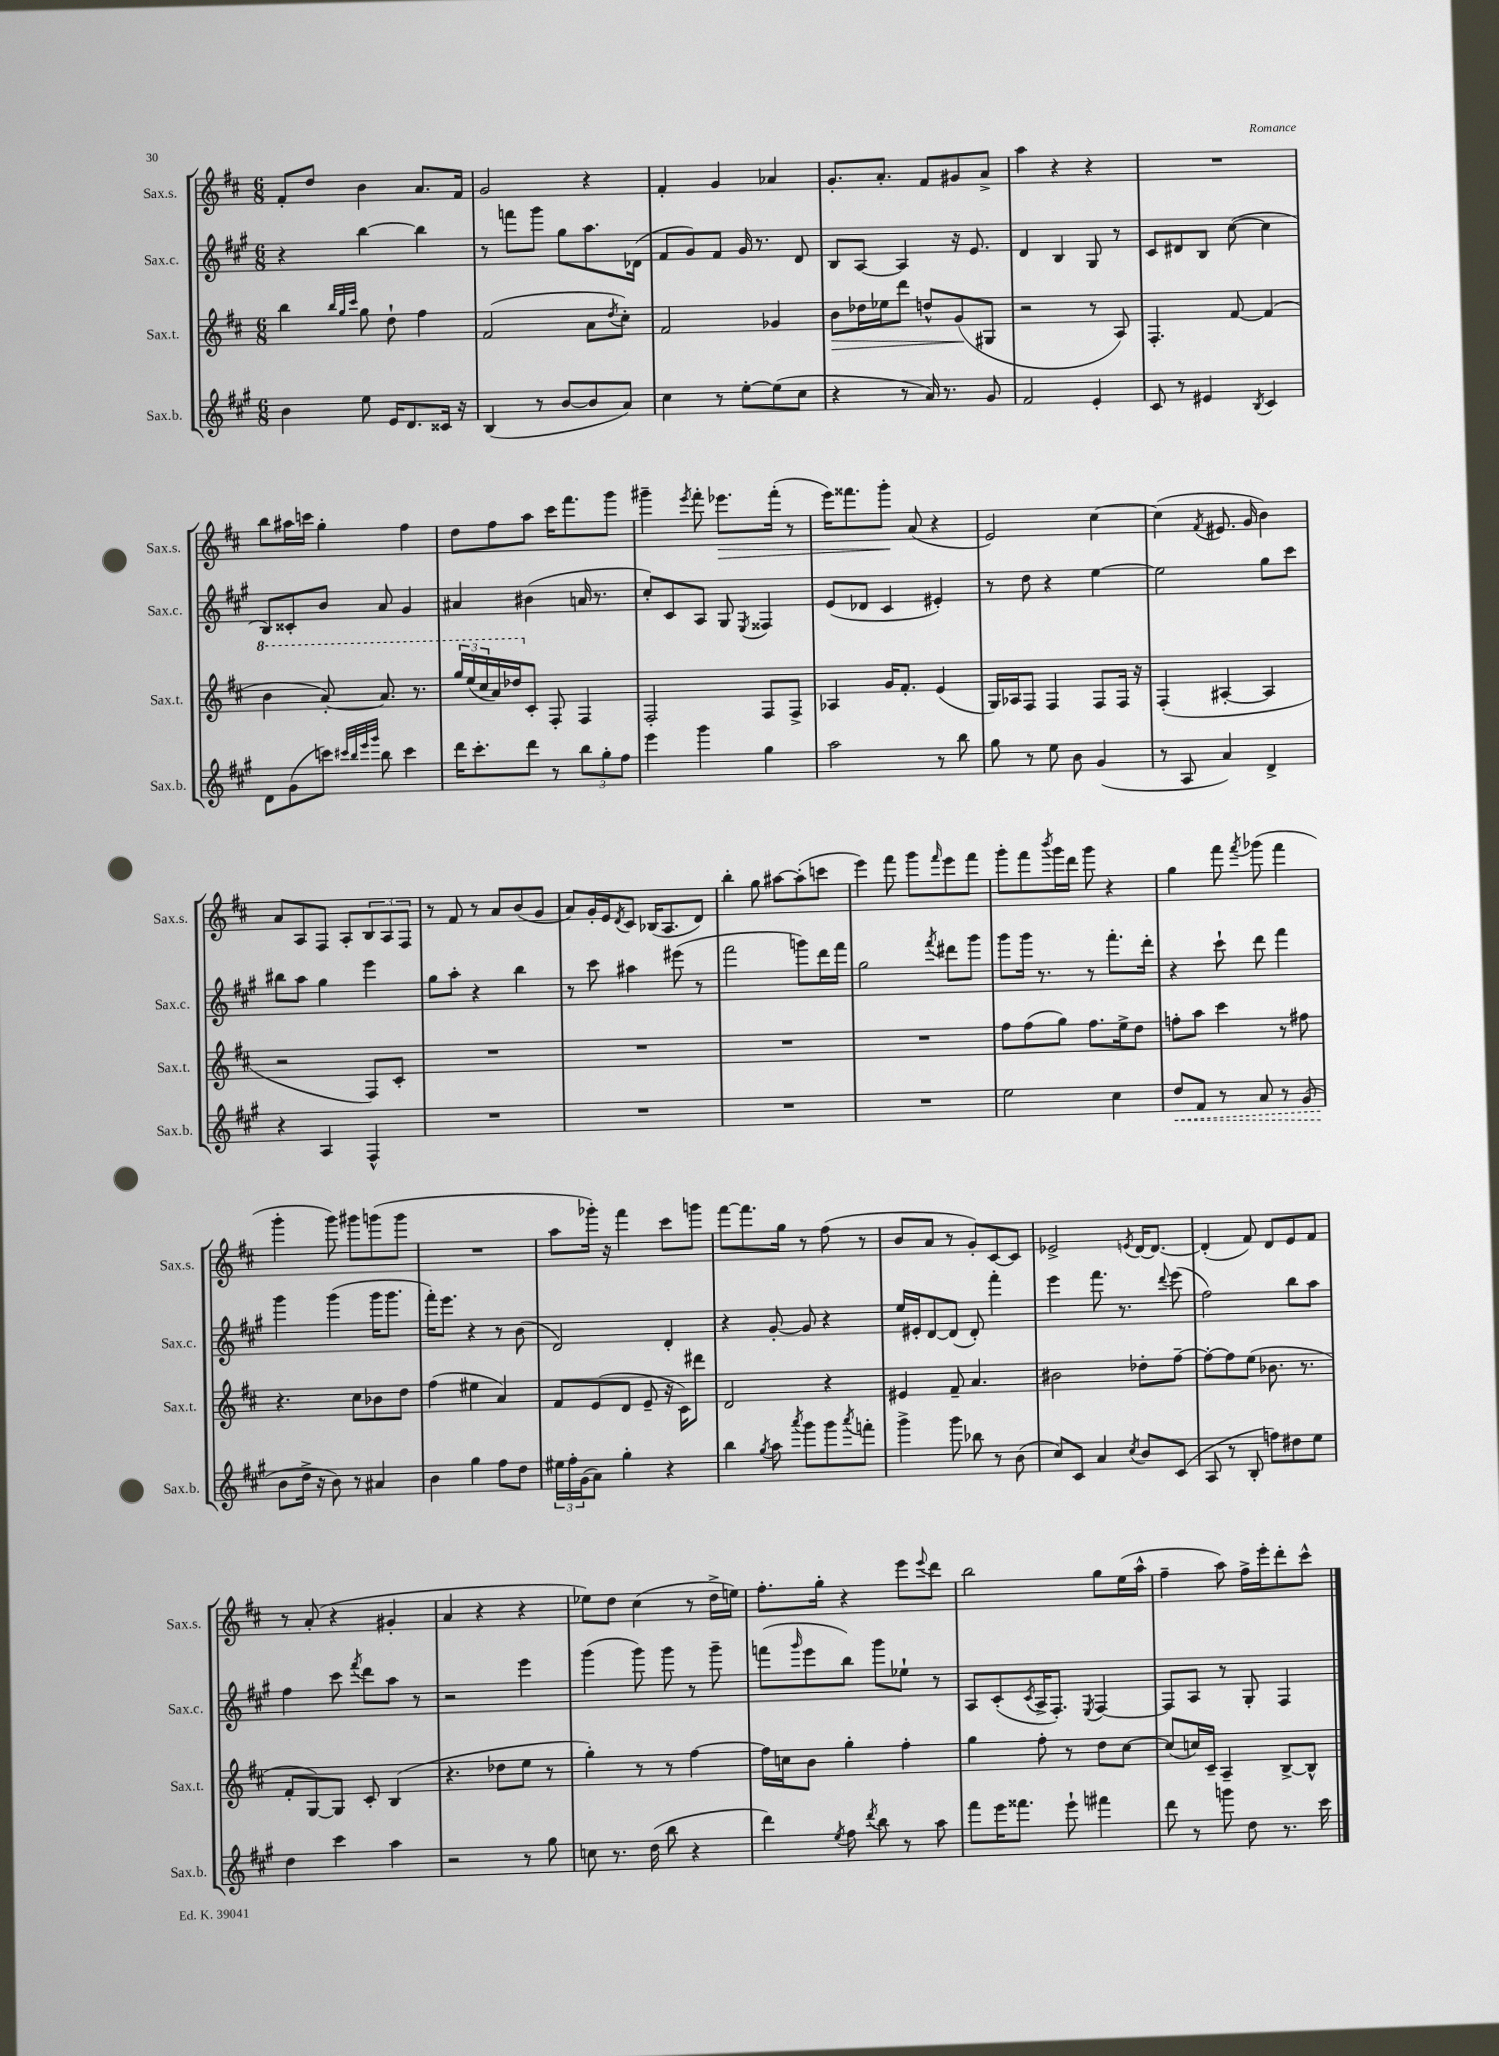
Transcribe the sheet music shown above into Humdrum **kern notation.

**kern	**dynam	**kern	**dynam	**kern	**kern	**dynam
*part4	*part4	*part3	*part3	*part2	*part1	*part1
*staff4	*staff4	*staff3	*staff3	*staff2	*staff1	*staff1
*I"Sax.b.	*	*I"Sax.t.	*	*I"Sax.c.	*I"Sax.s.	*
*I'Sax.b.	*	*I'Sax.t.	*	*I'Sax.c.	*I'Sax.s.	*
*clefG2	*	*clefG2	*	*clefG2	*clefG2	*
*k[f#c#g#]	*	*k[f#c#]	*	*k[f#c#g#]	*k[f#c#]	*
*M6/8	*	*M6/8	*	*M6/8	*M6/8	*
=114	=114	=114	=114	=114	=114	=114
4b\	.	4bb\	.	4r	8f#'/L	.
.	.	.	.	.	8dd/J	.
.	.	32qqbb/LLL	.	.	.	.
.	.	32qqgg/	.	.	.	.
.	.	32qqccc#/JJJ	.	.	.	.
8ee\	.	8gg\	.	[4bb\	4b\	.
16e/KL	.	8dd`\	.	.	.	.
8.d/	.	.	.	.	.	.
.	.	4ff#\	.	4bb\]	8.a/L	.
16c##X/Jk	.	.	.	.	.	.
16r	.	.	.	.	16f#/Jk	.
=115	=115	=115	=115	=115	=115	=115
(4B/	.	(2f#/	.	8r	2g/	.
.	.	.	.	8fffn\L	.	.
8r	.	.	.	8ggg#\J	.	.
[8b/L	.	.	.	8gg#\L	.	.
8b/]	.	8a\L	.	8.aa\	4r	.
.	.	8qdd/	.	.	.	.
8a/J)	.	8cc#'\J)	.	.	.	.
.	.	.	.	(16d-X\Jk	.	.
=116	=116	=116	=116	=116	=116	=116
4cc#\	.	2f#/	.	8f#/L	4f#'/	.
.	.	.	.	8g#/)	.	.
8r	.	.	.	8f#/J	4g/	.
[8ee'\L	.	.	.	16g#/	.	.
.	.	.	.	8.r	.	.
(8ee\]	.	4g-X/	.	.	4a-X/	.
8cc#\J	.	.	.	8d/	.	.
=117	=117	=117	=117	=117	=117	=117
!	!	!	!LO:HP:b	!	!	!
4r	.	8b\L	>	8B/L	8.g'/L	.
.	.	16dd-X\L	.	[8A/J	.	.
.	.	16ee-X\J	.	.	8.a'/J	.
8r	.	8ddd\J	.	4A/]	.	.
16a/)	.	8ddn^^/L	.	.	8f#/L	.
8.r	.	.	.	.	.	.
.	.	(8g/	.	16r	8g#X/	.
.	.	.	.	8.e/	.	.
8g#/	.	8G#X/J	]	.	8a^/J	.
=118	=118	=118	=118	=118	=118	=118
2f#/	.	2r	.	4d/	4aa\	.
.	.	.	.	4B/	4r	.
4e'/	.	8r	.	8G#/	4r	.
.	.	8A/)	.	8r	.	.
=119	=119	=119	=119	=119	=119	=119
8c#/	.	4.F#'/	.	8c#/L	2.r	.
8r	.	.	.	8d#X/	.	.
4e#X/	.	.	.	8B/J	.	.
.	.	[8f#/	.	([8cc#\	.	.
8qB/	.	.	.	.	.	.
4c#/	.	(4f#/]	.	4cc#\]	.	.
!!LO:LB:g=z
=120	=120	=120	=120	=120	=120	=120
*	*	*8va	*	*	*	*
8d\L	.	4bb\	.	8B/L)	8bb\L	.
(8g#\	.	.	.	8c##X'/	16aa#X\L	.
.	.	.	.	.	16cccn\JJ	.
8cccn\J)	.	[8aa'/)	.	8b/J	4gg'\	.
32qqccc#X/LLL	.	.	.	.	.	.
32qqbb/	.	.	.	.	.	.
32qqeee/	.	.	.	.	.	.
32qqggg#/JJJ	.	.	.	.	.	.
8bb\	.	8.aa/]	.	8a/	.	.
4ccc#\	.	.	.	4g#/	4ff#\	.
.	.	8.r	.	.	.	.
=121	=121	=121	=121	=121	=121	=121
16ddd\KL	.	24ggg/LL	.	4a#X/	8dd\L	.
.	.	(24eee/	.	.	.	.
8.ccc#'\	.	.	.	.	.	.
.	.	24ccc#/	.	.	.	.
.	.	16aa/)	.	.	8ff#\	.
.	.	16ddd-X/J	.	.	.	.
*	*	*X8va	*	*	*	*
8ddd\J	.	8c#'/J	.	(4b#X\	8aa\J	.
8r	.	8F#'/	.	.	16ccc#\KL	.
.	.	.	.	.	8.fff#\	.
12bb\L	.	4F#/	.	16an/	.	.
.	.	.	.	8.r	.	.
12gg#'\	.	.	.	.	.	.
.	.	.	.	.	8ggg\J	.
12ff#\J	.	.	.	.	.	.
=122	=122	=122	=122	=122	=122	=122
4eee\	.	2F#'/	.	8cc#'/L)	4ggg#X~\	.
.	.	.	.	8c#/	.	.
.	.	.	.	.	8qeee/	.
4ggg#\	.	.	.	8A/J	8fff#'\	.
!	!	!	!	!	!	!LO:HP:b
.	.	.	.	8G#/	8.eee-X\L	>
.	.	.	.	8qE/	.	.
4gg#\	.	8F#/L	.	4F##X/	.	.
.	.	.	.	.	(16fff#'\Jk	.
.	.	8F#^/J	.	.	8r	.
=123	=123	=123	=123	=123	=123	=123
2aa\	.	4A-X/	.	(8e/L	16eee\KL)	.
.	.	.	.	.	8.fff##X\	.
.	.	.	.	8d-X/J	.	.
.	.	16g/KL	.	4c#/	8ggg'\J	.
.	.	8.f#'/J	.	.	.	.
.	.	.	.	.	(8a/	]
8r	.	(4e/	.	4e#X'/)	4r	.
8bb\	.	.	.	.	.	.
=124	=124	=124	=124	=124	=124	=124
8gg#\	.	16G/LL)	.	8r	2e/)	.
.	.	16A-X/J	.	.	.	.
8r	.	8F#/J	.	8dd\	.	.
8ee\	.	4F#/	.	4r	.	.
8b\	.	.	.	.	.	.
(4g#/	.	8F#/L	.	[4ee\	[4cc#\	.
.	.	16F#/Jk	.	.	.	.
.	.	16r	.	.	.	.
=125	=125	=125	=125	=125	=125	=125
8r	.	(4F#'/	.	2ee\]	(4cc#\]	.
8A/	.	.	.	.	.	.
.	.	.	.	.	8qf#/	.
4a/)	.	[4A#X'/	.	.	8.e#X/	.
.	.	.	.	.	16g/	.
4d^/	.	4A#/]	.	8gg#\L	4b\)	.
.	.	.	.	8ccc#\J	.	.
!!LO:LB:g=z
=126	=126	=126	=126	=126	=126	=126
4r	.	2r	.	8bb#X\L	8a/L	.
.	.	.	.	8aa\J	8A/	.
4A/	.	.	.	4gg#\	8F#/J	.
.	.	.	.	.	8A'/L	.
4F#^^/	.	8F#/L)	.	4eee\	12B/	.
.	.	.	.	.	12A/	.
.	.	8c#'/J	.	.	.	.
.	.	.	.	.	12F#/J	.
=127	=127	=127	=127	=127	=127	=127
2.r	.	2.r	.	8gg#\L	8r	.
.	.	.	.	8aa'\J	8f#/	.
.	.	.	.	4r	8r	.
.	.	.	.	.	8a/L	.
.	.	.	.	4bb\	(8b/	.
.	.	.	.	.	8g/J	.
=128	=128	=128	=128	=128	=128	=128
2.r	.	2.r	.	8r	8a/L)	.
.	.	.	.	8ccc#\	16g'/L	.
.	.	.	.	.	16e/J	.
.	.	.	.	.	8qd/	.
.	.	.	.	4aa#X\	8c#/J	.
.	.	.	.	.	(16B-X/KL	.
.	.	.	.	.	8.A/	.
.	.	.	.	(8eee#X\	.	.
.	.	.	.	8r	8d/J)	.
=129	=129	=129	=129	=129	=129	=129
2.r	.	2.r	.	2fff#\	4bb'\	.
.	.	.	.	.	8gg\	.
.	.	.	.	.	[8aa#X\L	.
.	.	.	.	8gggn\L)	(8aa#'\]	.
.	.	.	.	16ddd\L	8cccn\J	.
.	.	.	.	16fff#\JJ	.	.
=130	=130	=130	=130	=130	=130	=130
2.r	.	2.r	.	2gg#\	4eee\)	.
.	.	.	.	.	8fff#\	.
.	.	.	.	.	8ggg\L	.
.	.	.	.	8qfff#/	16qqfff#/	.
.	.	.	.	8ddd#X\L	8eee\	.
.	.	.	.	8ggg#\J	8fff#\J	.
=131	=131	=131	=131	=131	=131	=131
2ee\	.	8ff#\L	.	8ggg#\L	8ggg'\L	.
.	.	(8ff#\	.	16ggg#\Jk	8fff#\	.
.	.	.	.	8.r	.	.
.	.	.	.	.	8qbbb/	.
.	.	8gg\J)	.	.	16ggg\L	.
.	.	.	.	.	16ddd\JJ	.
.	.	8.ff#\L	.	8r	8ggg\	.
4cc#\	.	.	.	8.fff#'\L	4r	.
.	.	16ee^\k	.	.	.	.
.	.	8dd\J	.	.	.	.
.	.	.	.	16ddd'\Jk	.	.
=132	=132	=132	=132	=132	=132	=132
!	!LO:HP:b	!	!	!	!	!
8dd/L	<	8ffn'\L	.	4r	4gg\	.
8f#/J	.	8aa\J	.	.	.	.
8r	.	4ccc#\	.	8ccc#`\	8fff#\	.
.	.	.	.	.	8qfff#/	.
8a/	.	.	.	8ddd\	(8ggg-X\	.
8r	.	8r	.	4fff#\	4fff#\	.
(8g#/	.	8ff#X\	.	.	.	.
!!LO:LB:g=z
=133	=133	=133	=133	=133	=133	=133
8b\L	.	4.r	.	4ggg#\	4ggg'\	.
16dd^\Jk	[	.	.	.	.	.
16r	.	.	.	.	.	.
8b\)	.	.	.	(4ggg#\	8ggg\)	.
8r	.	8cc#\L	.	.	8ggg#X\L	.
4a#X/	.	8b-X\	.	16ggg#\KL	(8gggn\	.
.	.	.	.	8.ggg#\J	.	.
.	.	8dd\J	.	.	8ggg\J	.
=134	=134	=134	=134	=134	=134	=134
4b\	.	(4ff#\	.	16fff#'\KL)	2.r	.
.	.	.	.	8.eee\J	.	.
4gg#\	.	4ee#X\	.	4r	.	.
8ff#\L	.	4a/)	.	8r	.	.
8dd\J	.	.	.	(8b\	.	.
=135	=135	=135	=135	=135	=135	=135
24ee#X\LL	.	8f#/L	.	2d/)	8aa\L	.
24ff#'\	.	.	.	.	.	.
(24g#\J	.	.	.	.	.	.
8a\J)	.	(8e/	.	.	16ggg-X'\Jk)	.
.	.	.	.	.	16r	.
4gg#'\	.	8d/J	.	.	4fff#\	.
.	.	8e~/	.	.	.	.
4r	.	16r	.	4d'/	8ccc#\L	.
.	.	16c#\KL)	.	.	.	.
.	.	8ddd#X\J	.	.	8gggn\J	.
=136	=136	=136	=136	=136	=136	=136
4bb\	.	2d/	.	4r	[8fff#\L	.
.	.	.	.	.	8.fff#\]	.
8qgg#/	.	.	.	.	.	.
8aa\	.	.	.	[8g#'/	.	.
.	.	.	.	.	16gg\Jk	.
8qaaa/	.	.	.	.	.	.
8ggg#\L	.	.	.	8g#/]	8r	.
8ggg#\	.	4r	.	4r	(8ff#\	.
8qaaa/	.	.	.	.	.	.
8fffn'\J	.	.	.	.	8r	.
=137	=137	=137	=137	=137	=137	=137
4ggg#^\	.	4e#X/	.	16ee/LL	8b/L	.
.	.	.	.	16e#X'/J	.	.
.	.	.	.	[8d/	8a/J	.
8ggg#\	.	8f#~/	.	(8d/J]	8r	.
8bb-X\	.	4.a/	.	8d'/)	8g'/L)	.
8r	.	.	.	4fff#'\	[8c#/	.
(8b\	.	.	.	.	8c#/J]	.
=138	=138	=138	=138	=138	=138	=138
8cc#/L)	.	2b#X\	.	4eee\	2e-X^/	.
8c#/J	.	.	.	.	.	.
4a/	.	.	.	8.fff#\	.	.
.	.	.	.	8.r	.	.
8qcc#/	.	.	.	.	8qen/	.
8b/L	.	8dd-X'\L	.	.	[16d/KL	.
.	.	.	.	.	8.d/J_	.
.	.	.	.	8qqddd/	.	.
(8c#/J	.	[8ff#~\J	.	(8eee\	.	.
=139	=139	=139	=139	=139	=139	=139
8A/	.	8ff#'\L_	.	2ff#\)	(4d'/]	.
8r	.	8ff#\]	.	.	.	.
8B'/	.	(8ee\J	.	.	8f#/)	.
8ffn\L)	.	8.b-X\	.	.	8d/L	.
8dd#X\	.	.	.	8bb\L	8e/	.
.	.	8.r	.	.	.	.
8ee\J	.	.	.	8aa\J	8f#/J	.
!!LO:LB:g=z
=140	=140	=140	=140	=140	=140	=140
4dd\	.	8f#'/L	.	4ff#\	8r	.
.	.	[8G/)	.	.	(8a'/	.
4ccc#\	.	8G/J]	.	8ccc#\	4r	.
.	.	.	.	8qfff#/	.	.
.	.	8c#'/	.	8ddd\L	.	.
4aa\	.	(4B/	.	8aa\J	4g#X'/	.
.	.	.	.	8r	.	.
=141	=141	=141	=141	=141	=141	=141
2r	.	4.r	.	2r	4a/	.
.	.	.	.	.	4r	.
.	.	8dd-X\L	.	.	.	.
8r	.	8ee\J	.	4eee\	4r	.
8gg#\	.	8r	.	.	.	.
=142	=142	=142	=142	=142	=142	=142
8ccn\	.	4gg'\)	.	(4ggg#\	8ee-X\L)	.
8.r	.	.	.	.	8dd\J	.
.	.	8r	.	8ggg#\)	(4cc#\	.
(16dd\	.	.	.	.	.	.
8bb\	.	8r	.	8ggg#\	.	.
4r	.	[4ff#\	.	8r	8r	.
.	.	.	.	8ggg#~\	16dd^\LL	.
.	.	.	.	.	16een\JJ)	.
=143	=143	=143	=143	=143	=143	=143
4ddd\)	.	16ff#\LL]	.	(8fffn\L	8.ff#'\L	.
.	.	16ccn\J	.	.	.	.
.	.	.	.	16qqggg#/	.	.
.	.	8b\J	.	8eee\	.	.
.	.	.	.	.	16gg'\Jk	.
8qee/	.	.	.	.	.	.
8ff#\	.	4gg'\	.	8bb\J)	4r	.
8qddd/	.	.	.	.	.	.
8bb\	.	.	.	8ggg#\L	.	.
8r	.	4ff#'\	.	8ee-X`\J	8eee\L	.
.	.	.	.	.	8qqeee/	.
8aa\	.	.	.	8r	8ddd\J	.
=144	=144	=144	=144	=144	=144	=144
8fff#\L	.	4gg\	.	8A/L	2bb\	.
16eee\K	.	.	.	(8c#'/	.	.
8.fff##X\J	.	.	.	.	.	.
.	.	.	.	8qc#/	.	.
.	.	8ff#'\	.	16A^/K	.	.
.	.	.	.	8.F#'/J)	.	.
8eee`\	.	8r	.	.	.	.
.	.	.	.	8qE/	.	.
4fff#X\	.	8dd\L	.	[4F#/	8gg\L	.
.	.	[8cc#\J	.	.	(16ee\L	.
.	.	.	.	.	16aa^^\JJ	.
=145	=145	=145	=145	=145	=145	=145
8ddd\	.	(8cc#/L]	.	8F#/L]	4ff#~\	.
8r	.	16ccn/L)	.	8A/J	.	.
.	.	16c#~/JJ	.	.	.	.
8gggn\	.	4A~/	.	8r	8aa\)	.
8dd\	.	.	.	8G#'/	16ff#^\LL	.
.	.	.	.	.	16eee'\J	.
8.r	.	[8B^/L	.	4F#/	8ddd'\	.
.	.	8B^^/J]	.	.	8ccc#^^\J	.
16ccc#\	.	.	.	.	.	.
==	==	==	==	==	==	==
*-	*-	*-	*-	*-	*-	*-
